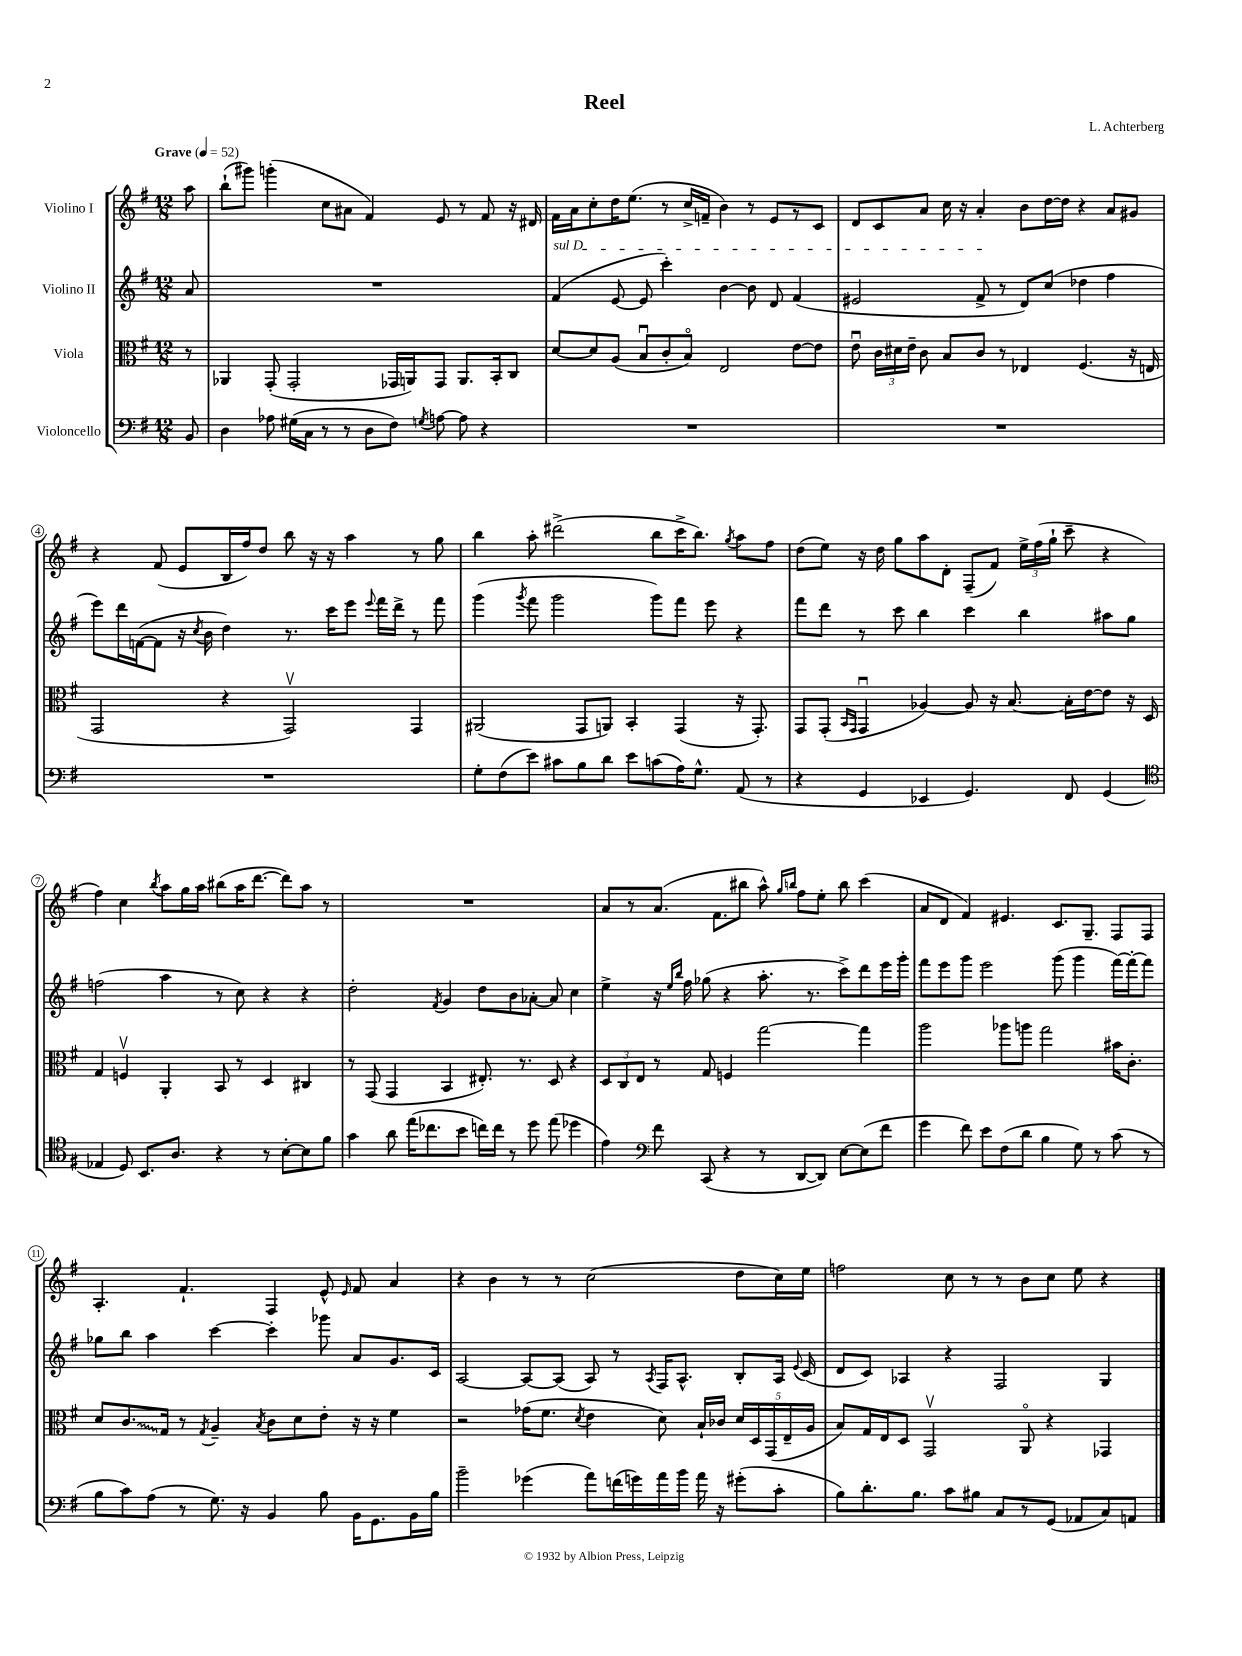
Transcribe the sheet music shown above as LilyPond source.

\header { title = "Reel" composer = "L. Achterberg" }
<<
\new StaffGroup <<
\new Staff = "s0" \with { instrumentName = "Violino I" } {
    \clef treble \key g \major \numericTimeSignature \time 12/8 \partial 8 \tempo "Grave" 4 = 52
    \autoBeamOff a''8 |
    b''8[-!( gis'''8]) g'''4-.( c''8[ ais'8] fis'4) e'8 r8 fis'8 r16 dis'16 |
    fis'16[ a'16 c''8-. d''16 e''8.]( r8 c''16[-> f'16]-- b'4) r8 e'8[ r8 c'8] |
    d'8[ c'8 a'8] c''16 r16 a'4-. b'8[ d''16~ d''16] r4 a'8[ gis'8] |
    r4 fis'8( e'8[ b16 fis''16) d''8] b''8 r16 r16 a''4 r8 g''8 |
    b''4 a''8-. dis'''2->( b''8[ c'''16-> b''8.]) \acciaccatura { g''8 } a''8[ fis''8] |
    d''8[( e''8]) r16 d''16 g''8[ a''8 d'8]-. fis8[--( fis'8]) \tuplet 3/2 { e''16[-> fis''16( g''16]-! } c'''8-- r4 |
    fis''4) c''4 \acciaccatura { b''8 } a''8[ g''16 a''16] bis''8[( a''16 d'''8.]~ d'''8[) a''8] r8 |
    R1. |
    a'8[ r8 a'8.]( fis'8.[ bis''8] a''8-^) \grace { g''16[ b''16] } fis''8[ e''8]-. b''8 c'''4( |
    a'8[ d'8] fis'4) eis'4. c'8.[ g8.]-- fis8[ fis8] |
    a4.-. fis'4.-! fis4 e'8-^ \grace { e'16 } fis'8 a'4 |
    r4 b'4 r8 r8 c''2( d''8[ c''16) e''16] |
    f''2 c''8 r8 r8 b'8[ c''8] e''8 r4 \bar "|." |
}
\new Staff = "s1" \with { instrumentName = "Violino II" } {
    \clef treble \key g \major \numericTimeSignature \time 12/8 \partial 8
    \autoBeamOff a'8 |
    R1. |
    \once \override TextSpanner.bound-details.left.text = \markup { \italic "sul D" } fis'4\startTextSpan( e'8~ e'8 c'''4-.) b'4~ b'8 d'8 fis'4( |
    eis'2 fis'8->\stopTextSpan r8 d'8[) c''8]( des''4 fis''4 |
    e'''8[) d'''16 f'16~( f'8] r16 \acciaccatura { c''8 } b'16 d''4) r8. c'''16[ e'''8] \appoggiatura { e'''8 } fis'''16[ d'''16]-> r8 fis'''8 |
    g'''4( \acciaccatura { g'''8 } fis'''8 g'''2 g'''8[) fis'''8] e'''8 r4 |
    fis'''8[ d'''8] r8 c'''8 b''4 c'''4 b''4 ais''8[ g''8] |
    f''2( a''4 r8 c''8) r4 r4 |
    d''2-. \acciaccatura { fis'8 } g'4 d''8[ b'8 aes'8]~-. aes'8 c''4 |
    e''4-> r16 \grace { e''16[ b''16] } fis''16 ges''8( r4 a''8.-. r8. c'''8[->) d'''8 e'''16 g'''16]-. |
    fis'''8[ e'''8 g'''8] e'''2 g'''8( g'''4 fis'''16[~) fis'''16~-. fis'''8] |
    ges''8[ b''8] a''4 c'''4~ c'''4-. ges'''8 a'8[ g'8. c'16] |
    a2~ a8[~ a8]( a8) r8 \acciaccatura { a8 } fis16[ a8.]-^ b8[-. a16] \appoggiatura { e'8 } c'16( |
    d'8[ c'8]) aes4 r4 fis2 g4 \bar "|." |
}
\new Staff = "s2" \with { instrumentName = "Viola" } {
    \clef alto \key g \major \numericTimeSignature \time 12/8 \partial 8
    \autoBeamOff r8 |
    aes,4 g,8-.( g,2-. ges,16[ a,16) ges,8] a,8.[ b,16-. c8] |
    d'8[~ d'8 a8]( b8[\downbow c'8-. b8]\flageolet) e2 e'8[~ e'8] |
    e'8\downbow \tuplet 3/2 { c'16[ dis'16 e'16]-- } c'8 b8[ c'8] r8 ees4 fis4.( r16 e16 |
    g,2 r4 g,2\upbow) g,4 |
    ais,2( g,8[ a,8]) b,4-. g,4( r16 g,8.-.) |
    g,8[ g,8]-.( \grace { b,16[ g,16] } g,4\downbow aes4~) aes8 r16 b8.~ b16[-. e'16~ e'8] r16 d16 |
    g4 f4\upbow a,4-. b,8 r8 d4 cis4 |
    r8 g,8( g,4 b,4 eis8.-.) r8. d8 r4 |
    \tuplet 3/2 { d8[ c8 e8] } r8 g8 f4 g''2~ g''4 |
    a''2 aes''8[ a''8] g''2 bis'16[ c'8.]-. |
    d'8[ \once \override Glissando.style = #'zigzag c'8.\glissando g16] r8 \acciaccatura { g8 } a4-- \acciaccatura { b8 } c'8[ d'8 e'8]-. r16 r16 fis'4 |
    r2 ges'16[( fis'8.] \acciaccatura { d'8 } e'4 d'8) b16[-! ces'16] \tuplet 5/4 { d'16[ d16 g,16( e16-- a16] } |
    b8[) g16 e16 d8] g,2\upbow a,8\flageolet r4 ges,4 \bar "|." |
}
\new Staff = "s3" \with { instrumentName = "Violoncello" } {
    \clef bass \key g \major \numericTimeSignature \time 12/8 \partial 8
    \autoBeamOff b,8 |
    d4 aes8 gis16[( c16] r8 r8 d8[ fis8]) \acciaccatura { g8 } a8~ a8 r4 |
    R1. |
    R1. |
    R1. |
    g8[-. fis8( e'8]) cis'8[ b8 d'8] e'8[ c'8( a16) g8.]-^ a,8( r8 |
    r4 g,4 ees,4 g,4.) fis,8 g,4( |
    \clef tenor ees4 d8) b,8.[ a8.] r4 r8 b8[~-. b8 fis'8] |
    g'4 a'8 e''16[( ces''8. b'8] c''16[) c''16] r8 d''8 e''8( des''4 |
    e'4) \clef bass fis'8 c,8( r4 r8 d,8[~ d,8]) e8[~ e8( fis'8] |
    g'4 fis'8) e'8[ fis8( d'8] b4 g8) r8 c'8( r8 |
    b8[ c'8) a8]( r8 g8.) r16 b,4 b8 b,16[ g,8. b,16 b16] |
    b'2-- ges'4( a'8[) f'16( g'16) a'16 b'16] a'16 r16 gis'8[-.( c'8]-. |
    b8[) d'8.-. b8.] c'8[ bis8] c8[ r8 g,8]( aes,8[ c8) a,8] \bar "|." |
}
>>
>>
\layout { \context { \Score \override BarNumber.stencil = #(make-stencil-circler 0.1 0.3 ly:text-interface::print) } }
